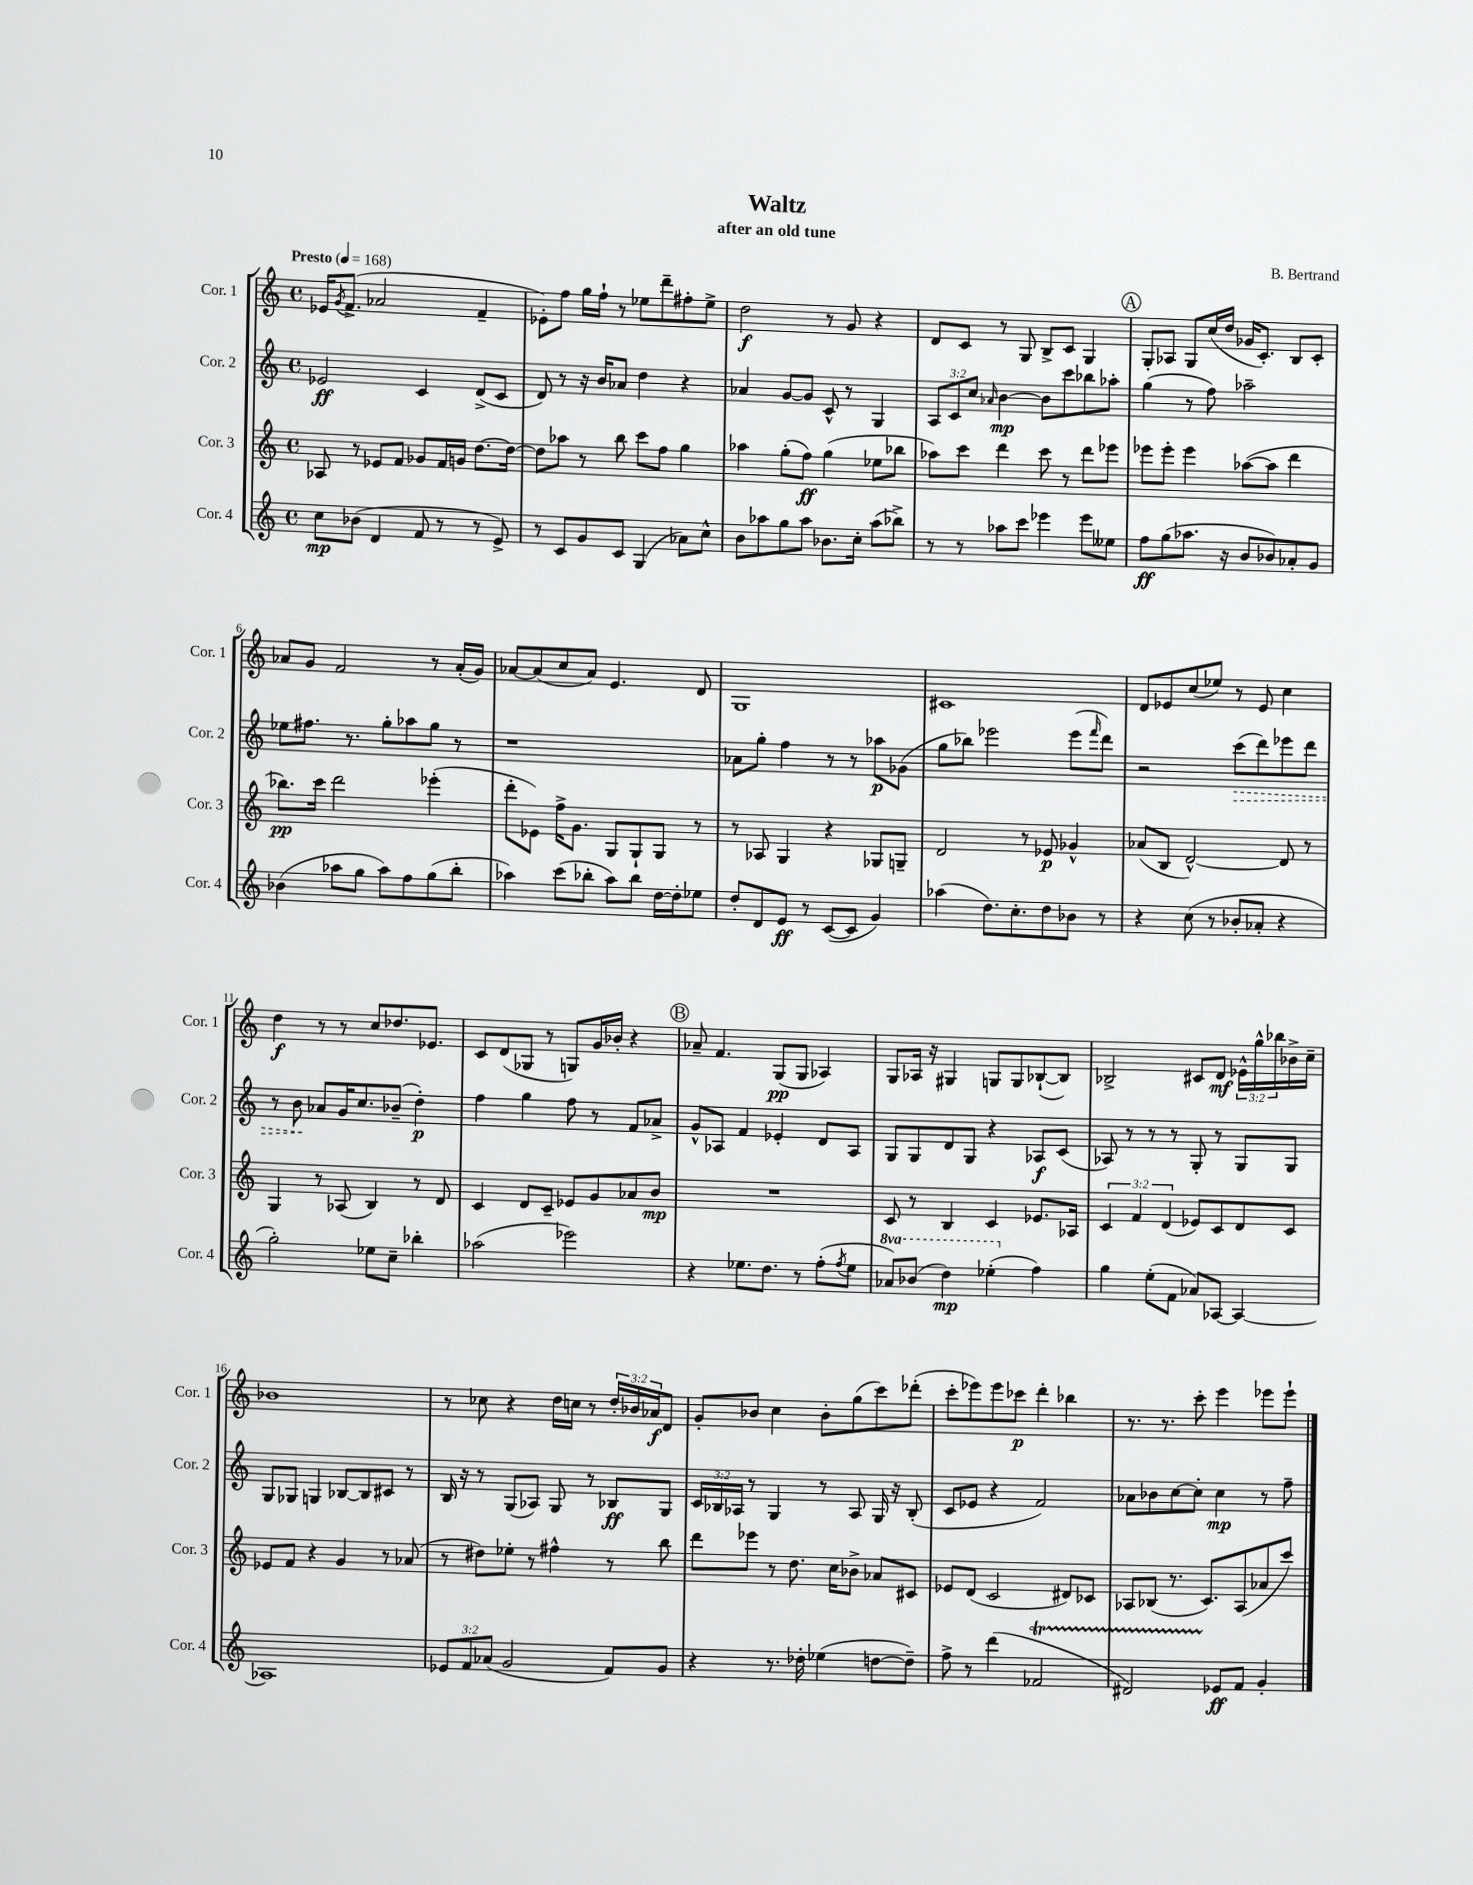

**kern	**kern	**kern	**kern
*staff4	*staff3	*staff2	*staff1
*clefG2	*clefG2	*clefG2	*clefG2
*k[]	*k[]	*k[]	*k[]
*M4/4	*M4/4	*M4/4	*M4/4
*met(c)	*met(c)	*met(c)	*met(c)
*MM168	*MM168	*MM168	*MM168
8cc	8A-	2e-	16e-
.	.	.	8qg
.	.	.	(8.f^
(8b-	8r	.	.
4d	8e-	.	2a-
.	8f	.	.
8f	8g-	4c	.
8r	16f	.	.
.	16g	.	.
8r	[8.dd	(8d^	4f~
8e^)	.	8c	.
.	16dd_	.	.
=	=	=	=
8r	8dd]	8d)	8e-')
8c	8aa-	8r	8ff
8g	8r	16r	16gg
.	.	16b	16ff`
8c	8bb	8a-	8r
(4G	8ccc	4dd	8ee-
.	8ff	.	8ddd~
8a-)	4gg	4r	8ff#'
8cc^^	.	.	8ee-^
=	=	=	=
8b	4aa-	4a-	2dd
8aa-	.	.	.
8gg	(8gg'	[8g	.
8aa-	8ff)	8g]	.
8.b-	(4gg	8c^^	8r
.	.	8r	8g
16cc'	.	.	.
(8aa-	8ee-	4G	4r
8bb-^)	8bb-	.	.
=	=	=	=
8r	8aa-)	12A	8d
.	.	12c	.
8r	8ccc	.	8c
.	.	12cc	.
.	.	16qqa-	.
8aa-	4ddd	[4b	8r
8ccc	.	.	8G
4eee-	8ccc	8b]	8B^
.	8r	8ccc	8c
8eee-	8ddd	8bb-	4G
8ee--	8eee-	8aa-'	.
=	=	=	=
8ff	8eee-	(4gg	8G'
(8gg	8eee-'	.	8A-
8.aa-	4eee-	8r	8G
.	.	8ff)	(16cc
16r	.	.	16dd
8b	([8aa-	2aa-~	16g-
.	.	.	8.c')
8b-)	8aa-]	.	.
8a-'	4ddd	.	8B
8g	.	.	8c'
=	=	=	=
(4b-	8.bb-)	8ee-	8a-
.	.	8.ff#	8g
.	16ccc	.	.
8aa-	2ddd	.	2f
.	.	8.r	.
8gg	.	.	.
8aa-)	.	8gg'	.
8ff	.	8aa-	.
(8gg	(4eee-'	8gg	8r
8bb'	.	8r	(16a-'
.	.	.	16g)
=	=	=	=
4aa-)	8ddd'	1r	[8a-
.	8e-)	.	(8a-]
(8ccc	16ff^	.	8cc
.	8.g	.	.
8bb-'	.	.	8a-)
8aa-)	8G	.	4.e
8bb-	8G`	.	.
[16dd	8G	.	.
16dd']	.	.	.
8ee-	8r	.	8d
=	=	=	=
8dd'	8r	8a-	1G
8d	8A-	8gg'	.
8e	4G	4ff	.
8r	.	.	.
([8c	4r	8r	.
8c]	.	8r	.
4g)	8G-	8aa-	.
.	8G~	(8g-	.
=	=	=	=
(4aa-	2d	8gg	1c#
.	.	8bb-)	.
8.dd)	.	2eee-	.
8.cc'	.	.	.
.	8r	.	.
8dd	8e-	.	.
8b-	4g-^^	(8eee-	.
.	.	16qqfff	.
8r	.	8ddd)	.
=	=	=	=
4r	(8a-	2r	8d
.	8B	.	8e-
(8cc	[2d^^)	.	(8cc
8r	.	.	8ee-)
8b-'	.	(8ccc	8r
8a-'	.	8ddd)	8e-
4r	8d]	8eee-	4cc
.	8r	8ddd	.
=	=	=	=
2gg')	4G	8r	4dd
.	.	8b	.
.	8r	8a-	8r
.	(8A-	16g	8r
.	.	8.cc	.
8ee-	4B)	.	8cc
8cc~	.	(8b-~	8.dd-
4bb-'	8r	4dd')	.
.	.	.	8.e-
.	8d	.	.
=	=	=	=
(2aa-	4c	4ff	8c
.	.	.	(8d
.	8d	4gg	8G-
.	8c~	.	8r
2eee-)	8e-	8ff	8G)
.	8g	8r	16g
.	.	.	16b-'
.	8a-	8f	4r
.	8b	8a-^	.
=	=	=	=
4r	1r	8g^^	8a-~
.	.	8A-	4.f
8.ee-	.	4f	.
8.dd	.	.	.
.	.	4e-'	(8G
8r	.	.	8G
(8ff'	.	8d	4A-)
8qff	.	.	.
8ee-	.	8A-	.
=	=	=	=
8aa-)	8c	8G	8G
(8bb-	8r	8G	16A-
.	.	.	16r
4ddd)	4B	8d	4G#
.	.	8G	.
(4eee-'	4c	4r	8G
.	.	.	8G
4ff)	8.e-	8A-	([8B-`
.	.	(8c	8B-])
.	16A-	.	.
=	=	=	=
4gg	6c	8A-)	2B-^
.	.	8r	.
.	6f	.	.
(8ee'	.	8r	.
.	(6d	.	.
8f	.	8r	.
8a-)	8e-)	8G'	8c#
[8A-	8c	8r	8d
4A-_	8d	8G	24e-^^
.	.	.	24gg^^
.	.	.	24bb-
.	8c	8G	16b-^
.	.	.	16cc~
=	=	=	=
1A-]	8e-	8G	1b-
.	8f	8G-	.
.	4r	4G	.
.	4g	[8B-	.
.	.	8B-]	.
.	8r	8c#	.
.	(8a-	8r	.
=	=	=	=
12e-	8r	16B	8r
.	.	16r	.
12f	.	.	.
.	8dd#)	8r	8cc-
(12a-	.	.	.
2g	8ee-'	(8G	4r
.	8r	8A-)	.
.	4ff#^^	8G	16dd
.	.	.	16cc
.	.	8r	8r
8f)	8r	8B-	24dd'
.	.	.	24b-
.	.	.	24a-
8g	8bb	8G	8d
=	=	=	=
4r	8ddd	24c	8g'
.	.	24B-	.
.	.	24A-	.
.	8eee-	8r	8b-
8.r	8r	4G	4cc
.	8.dd	.	.
16dd-'	.	.	.
(4ee-	.	8r	8b-'
.	16cc	.	.
.	8b-^	8A-	(8gg
[8dd	8a-	16G	8ccc)
.	.	16r	.
8dd~])	8c#	(8B-'	(8ddd-'
=	=	=	=
8ff^	8e-	8c	8ccc'
8r	(8d	8e-	8eee-)
(4ddd	2c	4r	8eee-
.	.	.	8ccc-
2f-	.	2f)	4ddd'
.	8d#)	.	4bb-
.	8c-	.	.
=	=	=	=
2d#)	8A-	8a-	8.r
.	(8B-	8b-	.
.	.	.	8.r
.	8.r	[8cc	.
.	.	8cc']	8ccc'
.	8.c)	.	.
8e-	.	4cc	4eee
8f	(8A-	.	.
4g'	8a-	8r	8eee-
.	8ccc)	8ff~	8eee-`
==	==	==	==
*-	*-	*-	*-
